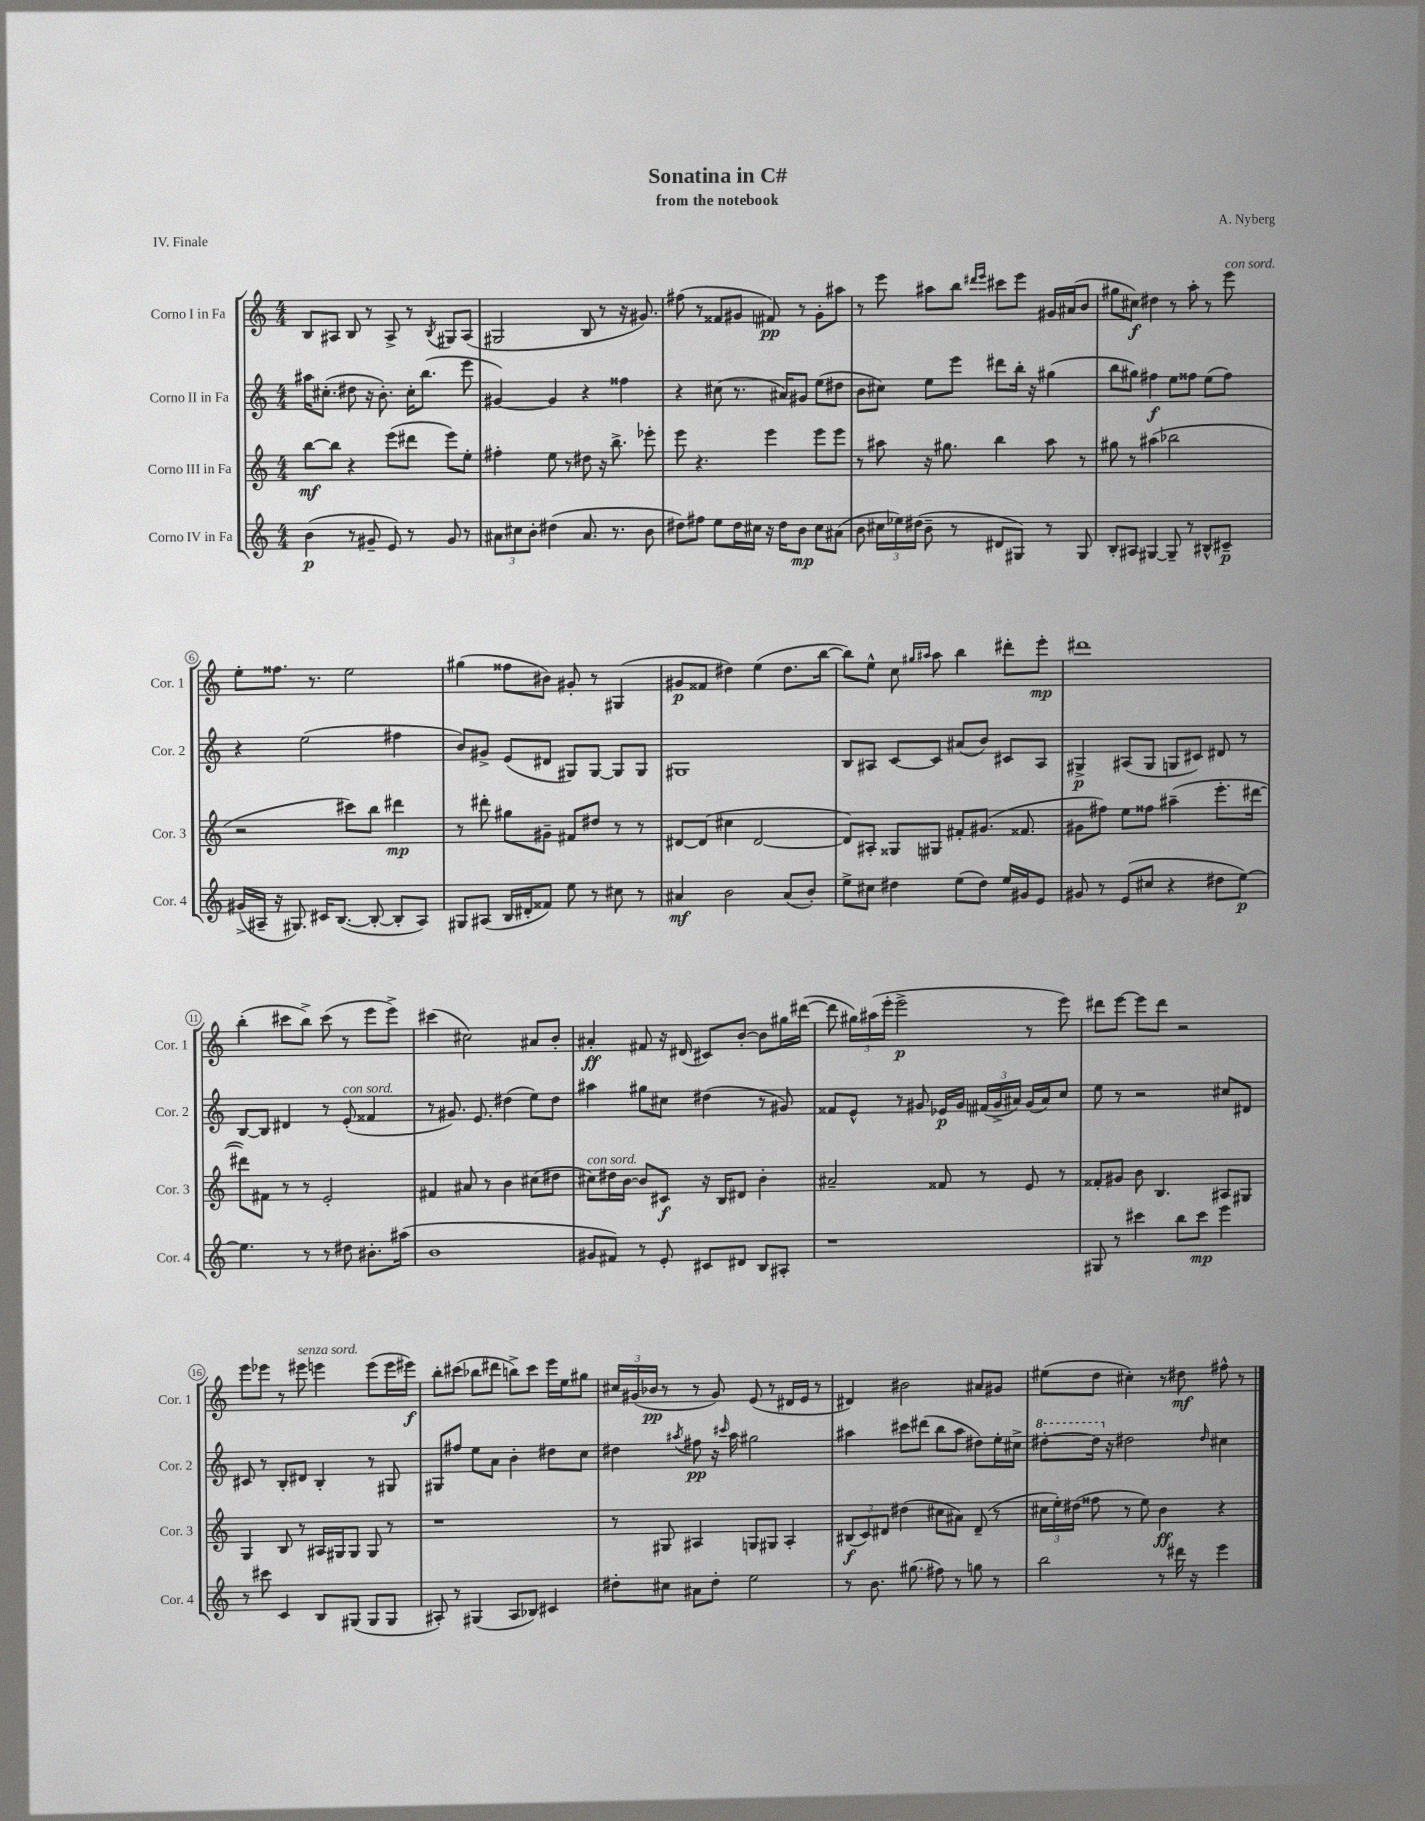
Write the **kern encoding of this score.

**kern	**dynam	**kern	**dynam	**kern	**dynam	**kern	**dynam
*part4	*part4	*part3	*part3	*part2	*part2	*part1	*part1
*staff4	*staff4	*staff3	*staff3	*staff2	*staff2	*staff1	*staff1
*I"Corno IV in Fa	*	*I"Corno III in Fa	*	*I"Corno II in Fa	*	*I"Corno I in Fa	*
*I'Cor. 4	*	*I'Cor. 3	*	*I'Cor. 2	*	*I'Cor. 1	*
*clefG2	*	*clefG2	*	*clefG2	*	*clefG2	*
*k[]	*	*k[]	*	*k[]	*	*k[]	*
*M4/4	*	*M4/4	*	*M4/4	*	*M4/4	*
=1	=1	=1	=1	=1	=1	=1	=1
(4b\	p	[8bb\L	mf	16aa#X\KL	.	8B/L	.
.	.	.	.	(8.cc#X'\J	.	.	.
.	.	8bb\J]	.	.	.	8A#X/J	.
8r	.	4r	.	8dd#X\	.	8B/	.
8g#X~/	.	.	.	16r	.	8r	.
.	.	.	.	8.b'\)	.	.	.
8e/)	.	(8eee\L	.	.	.	8A#^/	.
8r	.	8ddd#X\J	.	16cc#'\KL	.	8r	.
.	.	.	.	(8.bb\J	.	.	.
.	.	.	.	.	.	8qB/	.
8g#/	.	8eee\L)	.	.	.	8G#X/L	.
8r	.	8ee'\J	.	8eee\	.	(8A#/J	.
=2	=2	=2	=2	=2	=2	=2	=2
12a#X\L	.	4ff#X'\	.	[4g#X/)	.	2G#X/	.
12cc#X\	.	.	.	.	.	.	.
12b'\J	.	.	.	.	.	.	.
(4dd#X\	.	8ee\	.	4g#/]	.	.	.
.	.	8r	.	.	.	.	.
8.a#/	.	8dd#X\	.	4r	.	8B/	.
.	.	16r	.	.	.	8r	.
8.r	.	8.bb^\	.	.	.	.	.
.	.	.	.	4ff##X\	.	16r	.
.	.	.	.	.	.	8.g#X/)	.
8b\	.	8eee-X'\	.	.	.	.	.
=3	=3	=3	=3	=3	=3	=3	=3
8dd#X\L)	.	8eee\	.	4r	.	(8ff#X\	.
8ff#X\J	.	4.r	.	.	.	8r	.
8ee\L	.	.	.	(8cc#X\	.	8f##X/L	.
16dd#\L	.	.	.	8.r	.	8g#X/J	.
16cc#X\JJ	.	.	.	.	.	.	.
16r	.	4eee\	.	.	.	8f#X/)	pp
16dd#\KL	.	.	.	16a#X/KL)	.	.	.
8b\J	mp	.	.	8g#X/J	.	8r	.
8cc#\L	.	8eee\L	.	(8ee\L	.	8g#'\L	.
(8a#X\J	.	8eee\J	.	8dd#X\J	.	8aa#X\J	.
=4	=4	=4	=4	=4	=4	=4	=4
8b\	.	8r	.	8b\L	.	8r	.
24cc#X\LL	.	8aa#X\	.	8cc#X\J)	.	8eee\	.
24ee-X\)	.	.	.	.	.	.	.
(24dd#X\JJ	.	.	.	.	.	.	.
8b~\	.	16r	.	8ee\L	.	8aa#X\L	.
.	.	8.gg#X\	.	.	.	.	.
8r	.	.	.	8eee\J	.	8bb\J	.
.	.	.	.	.	.	16qqddd#X/LL	.
.	.	.	.	.	.	16qqeee/JJ	.
8d#X/L	.	4bb\	.	8ddd#X\L	.	8ccc#X\L	.
8G#X/J)	.	.	.	16bb'\Jk	.	8eee\J	.
.	.	.	.	16r	.	.	.
8r	.	8aa#\	.	(4gg#X\	.	16g#X/LL	.
.	.	.	.	.	.	(16a#X/J	.
8G#/	.	8r	.	.	.	8b/J	.
=5	=5	=5	=5	=5	=5	=5	=5
8B'/L	.	8gg#X\	.	8bb\L	.	8gg#X\L	.
8A#X/J	.	8r	.	8gg#X\J)	.	8cc#X\J)	f
[4G#X/	.	(4aa#X\	.	4ff#X\	f	4dd#X\	.
8G#~/]	.	2bb-X\	.	8ee\L	.	8r	.
8r	.	.	.	8ff##X\J	.	8aa'\	.
8B#X^^/L	.	.	.	(8ee\L	.	8r	.
!	!	!	!	!	!	!LO:TX:a:i:t=con sord.	!
8c#X~/J	p	.	.	8ff##\J)	.	8eee\	.
!!LO:LB:g=z
=6	=6	=6	=6	=6	=6	=6	=6
(16g#X^/LL	.	2r	.	4r	.	8ee'\L	.
16A#X~/JJ	.	.	.	.	.	.	.
16r	.	.	.	.	.	8.ff##X\J	.
8.G#X/)	.	.	.	.	.	.	.
.	.	.	.	(2ee\	.	.	.
.	.	.	.	.	.	8.r	.
16c#X/KL	.	.	.	.	.	.	.
([8.B/J	.	.	.	.	.	.	.
.	.	8ccc#X\L)	.	.	.	2ee\	.
8B'/_	.	8bb\J	.	.	.	.	.
8B'/L]	.	4ddd#X\	mp	4ff#X\	.	.	.
8A#/J)	.	.	.	.	.	.	.
=7	=7	=7	=7	=7	=7	=7	=7
8G#X/L	.	8r	.	8b/L)	.	(4gg#X\	.
(8A#X/J	.	8ddd#X'\	.	8g#X^/J	.	.	.
16B/LL	.	8gg#X\L	.	(8e/L	.	8ff##X\L	.
16d#X'/J	.	.	.	.	.	.	.
8f##X/J)	.	8g#X~\J	.	8d#X/J	.	8b#X\J)	.
8ee\	.	8f#X/L	.	8G#X/L)	.	8g#X'/	.
8r	.	8dd#X/J	.	[8G#/J	.	8r	.
8cc#X\	.	8r	.	8G#/L]	.	(4G#X/	.
8r	.	8r	.	8G#/J	.	.	.
=8	=8	=8	=8	=8	=8	=8	=8
4a#X/	mf	[8d#X/L	.	1G#X	.	8g#X/L	p
.	.	(8d#/J]	.	.	.	8f##X/J	.
2b\	.	4cc#X\	.	.	.	4dd#X\)	.
.	.	[2d#/	.	.	.	(4ee\	.
(8a#/L	.	.	.	.	.	8.dd#\L	.
8b'/J)	.	.	.	.	.	.	.
.	.	.	.	.	.	[16bb\Jk	.
=9	=9	=9	=9	=9	=9	=9	=9
8ee^\L	.	8d#/L])	.	8B/L	.	8bb\L])	.
8cc#X\J	.	8A#X'/J	.	8A#X/J	.	8ee^^\J	.
4dd#X\	.	8G##X/L	.	[8c/L	.	8cc\	.
.	.	.	.	.	.	16qqgg#X/LL	.
.	.	.	.	.	.	16qqaa#X/JJ	.
.	.	8G#X/J	.	8c/J]	.	8aa#\	.
(8ee\L	.	8f#X'/L	.	(8a#X/L	.	4bb\	.
8dd#\J)	.	(8.g#X/J	.	8b/J)	.	.	.
16ee/LL	.	.	.	8c#X/L	.	8ddd#X'\L	.
16g#X/J	.	8.f##X/	.	.	.	.	.
8e/J	.	.	.	8A#/J	.	8eee'\J	mp
=10	=10	=10	=10	=10	=10	=10	=10
8g#X/	.	8g#X\L	.	4G#X^/	p	1ddd#X	.
8r	.	8ff#X\J)	.	.	.	.	.
(8e/L	.	8ee\L	.	(8A#X/L	.	.	.
8cc#X/J	.	8ff##X\J	.	8G#/J	.	.	.
4r	.	(4aa#X~\	.	8Gn/L	.	.	.
.	.	.	.	8c#X/J)	.	.	.
8dd#X\L	.	8.eee'\L	.	8d#X/	.	.	.
[8ee\J)	p	.	.	8r	.	.	.
.	.	[16ddd#X\Jk	.	.	.	.	.
!!LO:LB:g=z
=11	=11	=11	=11	=11	=11	=11	=11
4.ee\]	.	8ddd#X\L])	.	[8B/L	.	(4bb'\	.
.	.	8f#X\J	.	8B/J]	.	.	.
.	.	8r	.	4d#X/	.	8ccc#X\L	.
8r	.	8r	.	.	.	8bb^\J)	.
8r	.	2e'/	.	8r	.	(8ccc#\	.
!	!	!	!	!LO:TX:a:i:t=con sord.	!	!	!
8dd#X\	.	.	.	(8e'/	.	8r	.
8.b#X'\L	.	.	.	4f##X/	.	8eee\L	.
.	.	.	.	.	.	8eee^\J)	.
(16aa#X\Jk	.	.	.	.	.	.	.
=12	=12	=12	=12	=12	=12	=12	=12
1b	.	4f#X/	.	8r	.	(4ccc#X\	.
.	.	.	.	8.g#X/)	.	.	.
.	.	8a#X/	.	.	.	2cc#X\)	.
.	.	.	.	8.e/	.	.	.
.	.	8r	.	.	.	.	.
.	.	4b\	.	(4dd#X\	.	.	.
.	.	(8cc#X\L	.	8ee\L)	.	8a#X/L	.
.	.	8dd#X\J	.	8dd#\J	.	8b'/J	.
=13	=13	=13	=13	=13	=13	=13	=13
!	!	!LO:TX:a:i:t=con sord.	!	!	!	!	!
8g#X/L	.	8cc#X\L)	.	4aa#X\	.	4a#X'/	ff
8f#X/J)	.	16dd#X\L	.	.	.	.	.
.	.	[16b\JJ	.	.	.	.	.
8r	.	8b/L]	.	8gg#X\L	.	8f#X/	.
8e'/	.	8c#X/J	f	8cc#X\J	.	16r	.
.	.	.	.	.	.	(16d#X/	.
8c#X/L	.	16r	.	(4dd#X\	.	8c#X/L)	.
.	.	16B/KL	.	.	.	.	.
8d#X/J	.	8d#X/J	.	.	.	[8b'/J	.
8B/L	.	4b'\	.	8r	.	8b\L]	.
8A#X'/J	.	.	.	8g#X/)	.	16gg#X\L	.
.	.	.	.	.	.	([16ddd#X\JJ	.
=14	=14	=14	=14	=14	=14	=14	=14
1r	.	2a#X~/	.	8f##X/L	.	8ddd#\]	.
.	.	.	.	8e^^/J	.	24gg#X\LL)	.
.	.	.	.	.	.	(24aa#X\	.
.	.	.	.	.	.	24eee'\JJ	.
.	.	.	.	8r	.	2eee^\	p
.	.	.	.	8g#X/	.	.	.
.	.	8f##X/	.	16e-X/LL	p	.	.
.	.	.	.	16g#/JJ	.	.	.
.	.	8r	.	(24f#X/LL	.	.	.
.	.	.	.	24g#^/	.	.	.
.	.	.	.	24a#X/JJ)	.	.	.
.	.	8e/	.	(16g#/LL	.	8r	.
.	.	.	.	16a#/J)	.	.	.
.	.	8r	.	8cc/J	.	8eee\)	.
=15	=15	=15	=15	=15	=15	=15	=15
8G#X/	.	8f##X'/L	.	8ee\	.	8ddd#X\L	.
8r	.	8g#X/J	.	8r	.	[8eee\J	.
4ccc#X\	.	8b\	.	2r	.	8eee\L]	.
.	.	4.B/	.	.	.	8ddd#\J	.
8bb\L	.	.	.	.	.	2r	.
8ccc#\J	mp	.	.	.	.	.	.
4eee\	.	8A#X/L	.	8cc#X/L	.	.	.
.	.	8G#X/J	.	8d#X/J	.	.	.
!!LO:LB:g=z
=16	=16	=16	=16	=16	=16	=16	=16
8r	.	4G/	.	8c#X/	.	8eee\L	.
8ccc#X\	.	.	.	8r	.	8eee-X\J	.
4c/	.	8B/	.	8B'/L	.	8r	.
!	!	!	!	!	!	!LO:TX:a:i:t=senza sord.	!
.	.	8r	.	8d#X/J	.	8eee#X\	.
8B/L	.	16A#X/LL	.	4B'/	.	4eeen\	.
.	.	16G#X/J	.	.	.	.	.
(8G#X/J	.	8G#/J	.	.	.	.	.
8G#/L	.	8G#/	.	8r	.	(8eee\L	.
8G#/J	.	8r	.	8G#X/	.	16eee\L	.
.	.	.	.	.	.	16eee#X\JJ)	f
=17	=17	=17	=17	=17	=17	=17	=17
8A#X'/)	.	1r	.	8G#X/L	.	8bb'\L	.
8r	.	.	.	8ff#X/J	.	(8ccc#X\J	.
(4G#X/	.	.	.	8ee\L	.	8bb-X\L	.
.	.	.	.	8a\J	.	8ddd#X\J	.
8A#/L	.	.	.	4b'\	.	8bbn^\L)	.
8B-X/J)	.	.	.	.	.	8ccc#\J	.
4c#X/	.	.	.	8dd#X\L	.	16eee\LL	.
.	.	.	.	.	.	16ee\J	.
.	.	.	.	8cc\J	.	8gg#X\J	.
=18	=18	=18	=18	=18	=18	=18	=18
8dd#X'\L	.	8r	.	4dd#X\	.	24cc#X/LL	.
.	.	.	.	.	.	(24g#X/	.
.	.	.	.	.	.	24b-X/JJ	pp
8cc#X\J	.	8G#X/	.	.	.	8r	.
.	.	.	.	8qaa#X/	.	.	.
8a#X\L	.	4A#X/	.	8ff#X\	pp	8r	.
8dd#'\J	.	.	.	16r	.	8g#/)	.
.	.	.	.	16qqccc#X/	.	.	.
.	.	.	.	16aa#\	.	.	.
2ee\	.	8Gn/L	.	2gg#X\	.	(8e/	.
.	.	8G#X/J	.	.	.	8r	.
.	.	4A#'/	.	.	.	16d#X/LL	.
.	.	.	.	.	.	16e/JJ	.
.	.	.	.	.	.	8r	.
=19	=19	=19	=19	=19	=19	=19	=19
8r	.	(12B#X/L	f	4aa#X\	.	4d#X/)	.
.	.	12c/)	.	.	.	.	.
8.b\	.	.	.	.	.	.	.
.	.	12d#X/J	.	.	.	.	.
.	.	(4dd#X\	.	8ccc#X\L	.	2b#X\	.
(8.gg#X\	.	.	.	.	.	.	.
.	.	.	.	(8ddd#X\J	.	.	.
8ff#X\)	.	8cc#X\L	.	8bb\L	.	.	.
8r	.	8a#X\J)	.	8aa#\J	.	.	.
8ggn\	.	(8d#~/	.	8dd#X\L)	.	8a#X/L	.
8r	.	8r	.	16ee'\L	.	8g#X/J	.
.	.	.	.	16cc#X^\JJ	.	.	.
=20	=20	=20	=20	=20	=20	=20	=20
*	*	*	*	*8va	*	*	*
2bb\	.	24cc#X\LL	.	[8ddd#X'\L	.	(8ee#X\L	.
.	.	24ee'\)	.	.	.	.	.
.	.	(24dd#X\JJ	.	.	.	.	.
.	.	8ff##X\	.	16ddd#\Jk]	.	8dd\J	.
*	*	*	*	*X8va	*	*	*
.	.	.	.	16r	.	.	.
.	.	8r	.	2dd#X\	.	4cc#X'\)	.
.	.	8ee\)	.	.	.	.	.
8r	.	4b\	ff	.	.	8r	.
16ddd#X\	.	.	.	.	.	8dd#X\	mf
16r	.	.	.	.	.	.	.
.	.	.	.	16qqdd#/	.	.	.
4eee\	.	4r	.	4cc#X\	.	8ff#X^^\	.
.	.	.	.	.	.	8r	.
==	==	==	==	==	==	==	==
*-	*-	*-	*-	*-	*-	*-	*-
